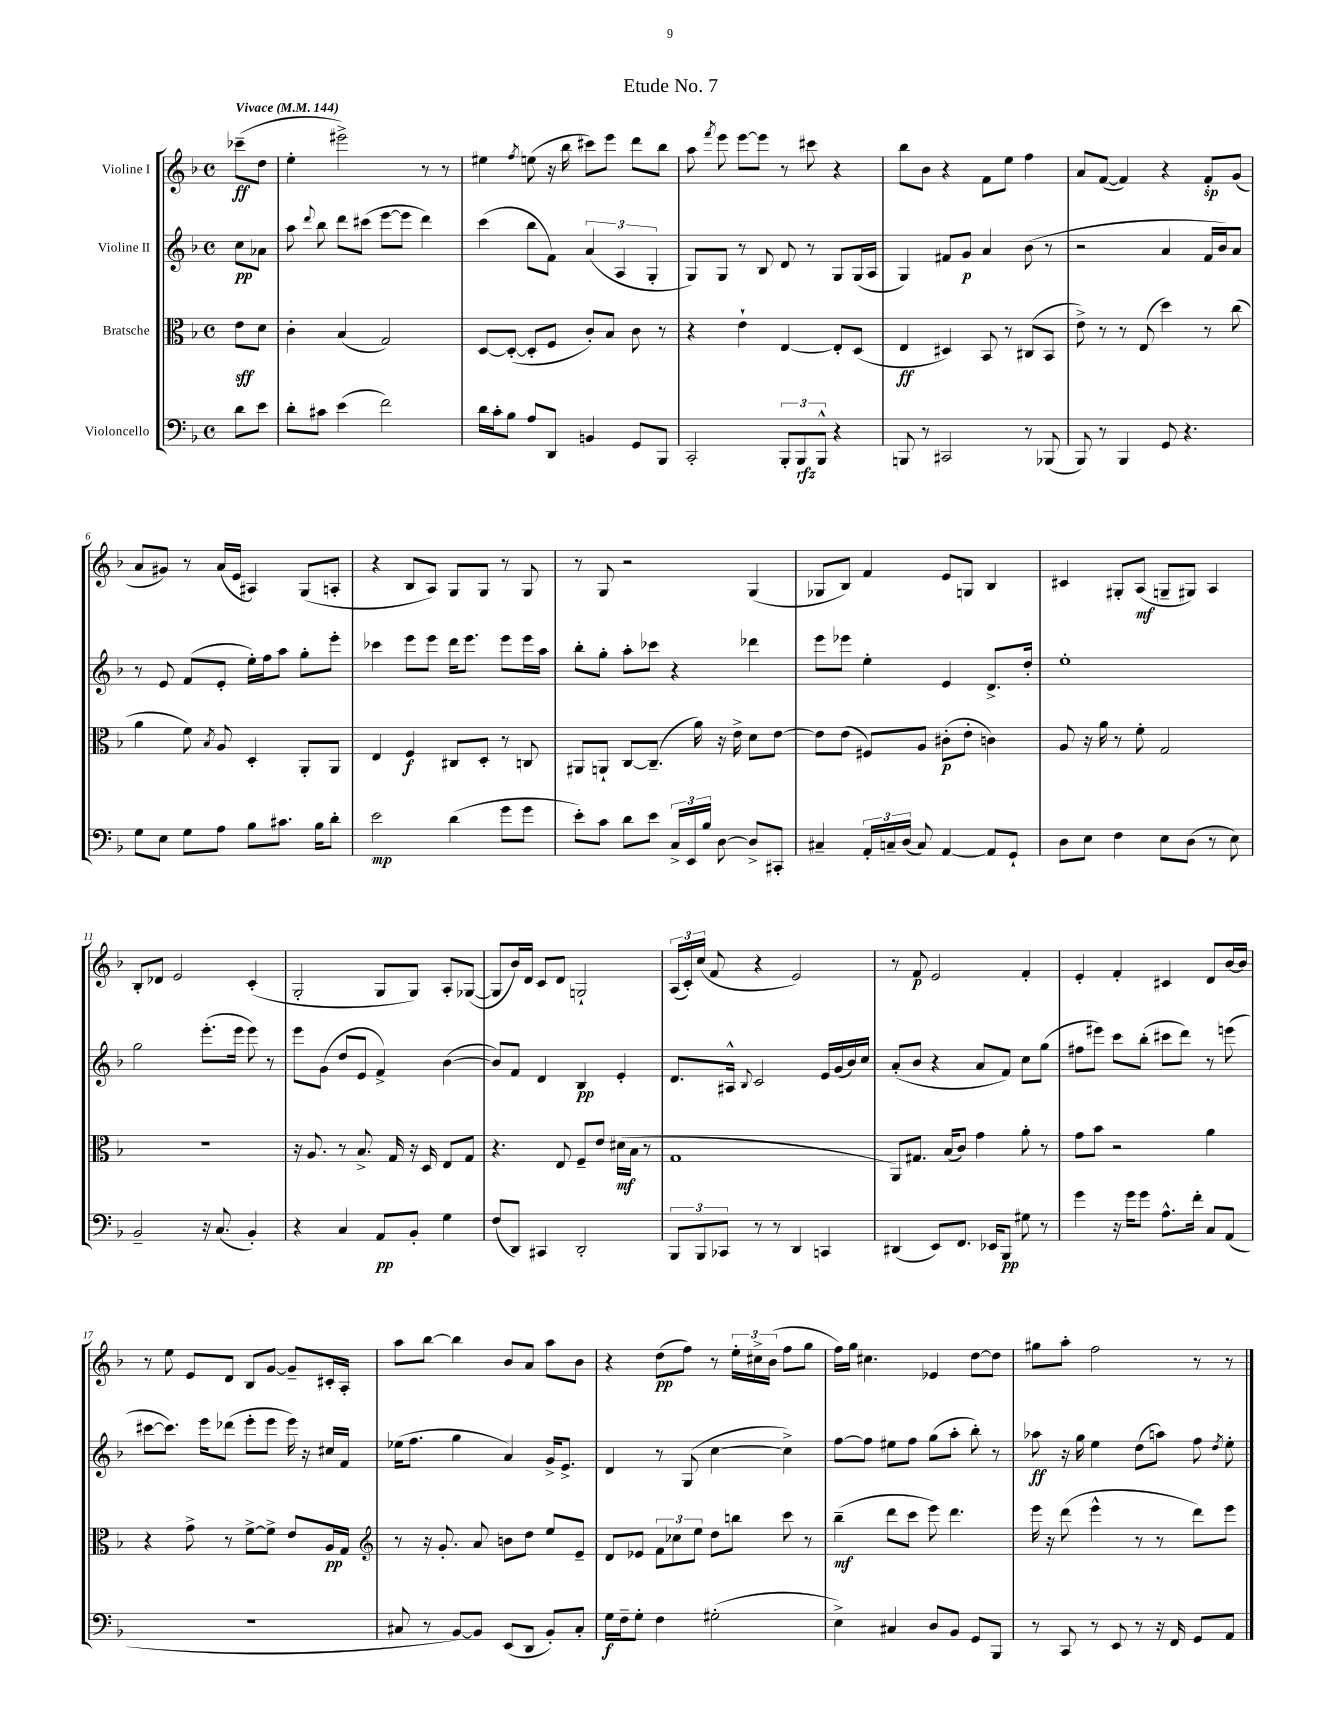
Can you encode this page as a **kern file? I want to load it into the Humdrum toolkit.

**kern	**kern	**kern	**kern
*staff4	*staff3	*staff2	*staff1
*clefF4	*clefC3	*clefG2	*clefG2
*k[b-]	*k[b-]	*k[b-]	*k[b-]
*M4/4	*M4/4	*M4/4	*M4/4
*met(c)	*met(c)	*met(c)	*met(c)
*MM144	*MM144	*MM144	*MM144
8d	8e	8cc	(8ccc-~
8e	8d	8a-	8dd
=	=	=	=
8d'	4c'	8aa	4ee'
.	.	8qqddd	.
8c#	.	8bb-	.
(4e	(4B-	8ddd	2eee#^)
.	.	(8ccc#	.
2f)	2G)	[8eee	.
.	.	8eee]	.
.	.	4ddd)	8r
.	.	.	8r
=	=	=	=
16d	[8D	(4ccc	4ee#
16c'	.	.	.
8B-	(8D'_	.	.
.	.	.	8qff
8A	8D']	8bb-	(8ee
8DD	8F	8f)	16r
.	.	.	16bb-
4BB	8c')	(6a	8ccc#)
.	8B-	.	8eee
.	.	6A	.
8GG	8c	.	8ddd
.	.	6G'	.
8BBB-	8r	.	8bb-
=	=	=	=
2CC'	4r	8G)	8aa
.	.	.	8qfff
.	.	8G	8eee
.	4e`	8r	[8eee
.	.	8B-	8eee]
12BBB-'	[4E	8d	8r
12BBB-	.	.	.
.	.	8r	8ccc#
12BBB-^^	.	.	.
4r	8E']	8G	4r
.	(8D	(16G	.
.	.	16A	.
=	=	=	=
8BBB	4E	4G)	8bb-
8r	.	.	8b-
2CC#	4D#)	8f#	4r
.	.	8g	.
.	8BB-	4a	8f
.	8r	.	8ee
8r	(8C#	(8b-	4ff
(8BBB-	8BB-	8r	.
=	=	=	=
8BBB-)	8e^)	2r	8a
8r	8r	.	([8f
4BBB-	8r	.	4f])
.	(8E	.	.
8GG	4dd)	4a	4r
4.r	.	.	.
.	8r	16f	8f'
.	.	16b-)	.
.	(8cc	8a	(8g
=	=	=	=
8G	4a	8r	8a
8E	.	8e	8g#)
8G	8f)	(8f	8r
.	8qB-	.	.
8A	8A	8e'	(16a
.	.	.	16e
8B-	4D'	16ee')	4A#)
.	.	16ff	.
8.c#	.	8aa	.
.	8AA'	8gg'	(8G
16B-	.	.	.
8d'	8AA	8eee'	8A'
=	=	=	=
2e	4E	4ccc-	4r
.	4F	8eee	8B-
.	.	8eee	8A)
(4d	8C#	16ddd	8G
.	.	8.eee	.
.	8D'	.	8G
8g	8r	8eee	8r
8g	8C	16eee	8G
.	.	16aa	.
=	=	=	=
8e')	8AA#	8bb-'	8r
8c	8AA`	8gg'	8G
8d	[8C	8aa'	2r
8e	(8.C~]	8ccc-	.
24C^	.	4r	.
24EE	.	.	.
.	16a)	.	.
24B-	.	.	.
[8D	16r	.	.
.	16e^	.	.
8D^]	8d	4ddd-	(4G
8CC#'	[8e	.	.
=	=	=	=
4C#~	8e]	8eee	8G-
.	(8e	8eee-	8B-)
24AA'	8F#)	4ee'	4f
24C~	.	.	.
(24D	.	.	.
8C)	8A	.	.
[4AA	(8c#'	4e	8e
.	8e'	.	8G
8AA]	4c)	8.d^	4B-
8GG`	.	.	.
.	.	16dd'	.
=	=	=	=
8D	8A	1ee'	4c#
8E	16r	.	.
.	16a	.	.
4F	8r	.	8G#'
.	8f'	.	(8A
8E	2G	.	8G~
(8D	.	.	8G#)
8r	.	.	4A
8E)	.	.	.
=	=	=	=
2BB-~	1r	2gg	8B-'
.	.	.	8d-
.	.	.	2e
16r	.	(8.eee'	.
(8.C	.	.	.
.	.	16eee	.
4BB-')	.	8eee)	(4c'
.	.	8r	.
=	=	=	=
4r	16r	8eee	2G'
.	8.A	.	.
.	.	(8g	.
4C	8r	8dd	.
.	8.B-^	8e	.
8AA	.	4f^)	8G
.	16G	.	.
8BB-'	16r	.	8G)
.	16D	.	.
4G	8E	([4b-	8A'
.	8G	.	([8G-
=	=	=	=
(8F	4.r	8b-])	8G-]
8DD)	.	8f	16b-)
.	.	.	16d
4CC#	.	4d	8c
.	8E	.	8d
2DD'	8F~	4B-	2G`
.	8e	.	.
.	(16d#	4e'	.
.	16B-	.	.
.	8r	.	.
=	=	=	=
12BBB-	1G	8.d	(24A
.	.	.	24c')
12BBB-	.	.	(24cc
.	.	.	8f
12CC-	.	.	.
.	.	16A#^^	.
.	.	8qqB-	.
8r	.	2c	4r
8r	.	.	.
4DD	.	.	2e)
4CC	.	16e	.
.	.	(16g	.
.	.	16b-)	.
.	.	16cc	.
=	=	=	=
(4DD#	8AA)	(8a'	8r
.	8.G#	8b-	8f
8EE)	.	4r	2e
.	(16B-	.	.
8.FF	8c)	.	.
.	4g	8a	.
16EE-	.	.	.
8BBB-	.	8f)	.
8G#	8a'	8cc	4f'
8r	8r	(8gg	.
=	=	=	=
4g	8g	8ff#	4e'
.	8b-	8eee#)	.
16r	2r	8ccc	4f'
16g	.	.	.
8g	.	(8bb-'	.
8.A^^	.	8ccc#	4c#
.	.	8ddd)	.
16f'	.	.	.
8C	4a	8r	8d
(8AA	.	(8eee	[16b-
.	.	.	16b-]
=	=	=	=
1r	4r	[8ccc#	8r
.	.	8.ccc#])	8ee
.	8g^	.	8e
.	.	16eee	.
.	8r	(8ddd-	8d
.	[8f^	8eee'	8B-
.	8f^]	8eee	[8g
.	8e	16eee)	8g~]
.	.	16r	.
.	16A	16cc#	16c#'
.	16G	16f	16A'
=	=	=	=
*	*clefG2	*	*
8C#	8r	(16ee-	8aa
.	.	8.ff	.
8r	16r	.	[8bb-
.	8.g'	.	.
[8BB-)	.	4gg	4bb-]
8BB-]	8a	.	.
(8EE	8b	4a)	8b-
8DD	8dd	.	8a
8BB-')	8ee	16g^	8aa
.	.	8.e^	.
8C#'	8e~	.	8b-
=	=	=	=
16G	8d	4d	4r
16F~	.	.	.
8G'	8e-	.	.
4F	12f	8r	(8dd
.	12cc-	.	.
.	.	(8G	8ff)
.	12ee	.	.
(2G#'	8dd	[4cc	8r
.	8bb	.	24ee'
.	.	.	24cc#^
.	.	.	(24b-
.	8ccc	4cc^])	8ff
.	8r	.	8gg
=	=	=	=
4E^)	(4bb-~	[8ff	16ff)
.	.	.	16gg
.	.	8ff]	4.cc#
4C#	8ddd	8ee#	.
.	8ccc	8ff	.
8D	8eee)	(8gg	4e-
8BB-	4.ddd	8aa'	.
8GG	.	8bb-')	[8dd
8BBB-	.	8r	8dd]
=	=	=	=
8r	16eee	8aa-	8gg#
.	16r	.	.
8CC	(8ddd	16r	8aa'
.	.	16gg	.
8r	4eee^^	4ee	2ff
8EE	.	.	.
8r	8r	(8dd	.
16r	8r	8aa)	.
16FF	.	.	.
8GG	8ddd)	8ff	8r
.	.	8qdd	.
8AA	8eee	8ee'	8r
==	==	==	==
*-	*-	*-	*-
